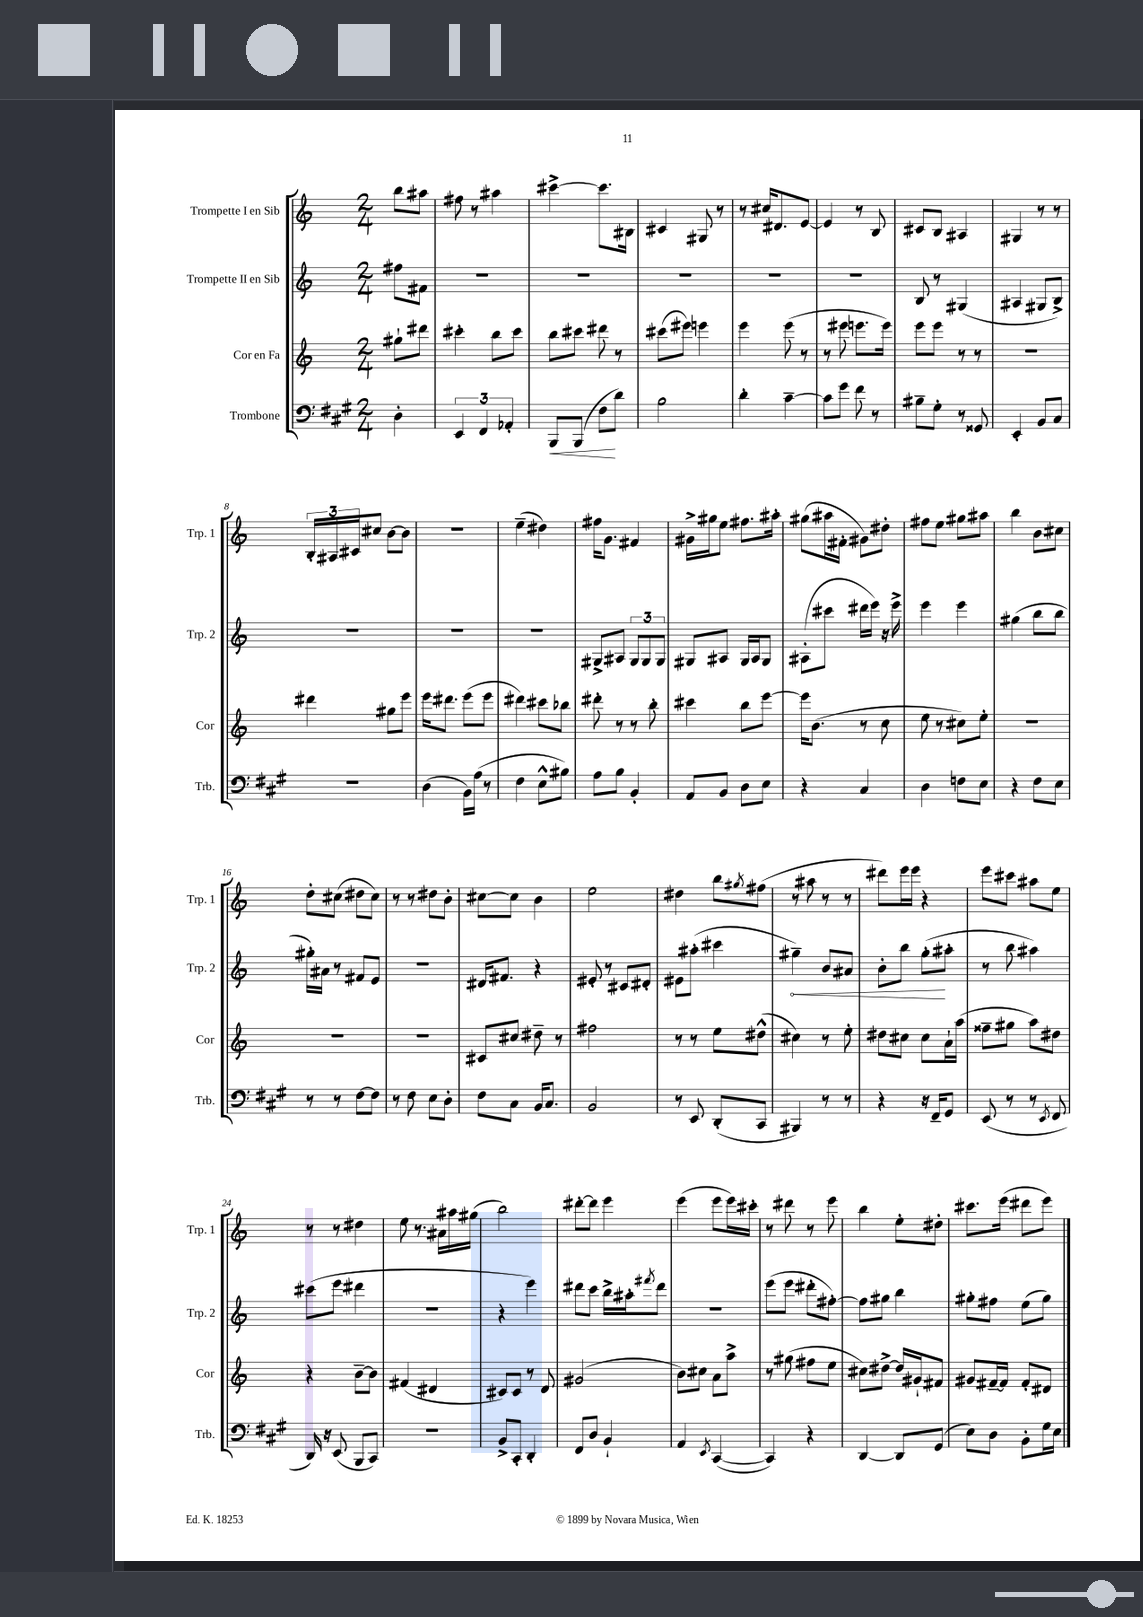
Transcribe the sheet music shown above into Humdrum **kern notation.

**kern	**kern	**kern	**kern
*staff4	*staff3	*staff2	*staff1
*clefF4	*clefG2	*clefG2	*clefG2
*k[f#c#g#]	*k[]	*k[]	*k[]
*M2/4	*M2/4	*M2/4	*M2/4
4D'	8gg#`	8ff#	8bb
.	8ddd#	8f#	8aa#
=	=	=	=
6EE	4ccc#'	2r	8ff#
.	.	.	8r
6FF#	.	.	.
.	8bb	.	4aa#
6AA-'	.	.	.
.	8ccc#	.	.
=	=	=	=
8BBB	8bb	2r	[4ccc#^
(8BBB	8ccc#	.	.
8F#	8ddd#	.	8.ccc#]
8d)	8r	.	.
.	.	.	16B#
=	=	=	=
2B	(8ccc#	2r	4c#
.	8eee#)	.	.
.	4eee	.	8G#
.	.	.	8r
=	=	=	=
4d'	4eee	2r	8r
.	.	.	16cc#
.	.	.	8.d#
[4c#~	(8eee	.	.
.	8r	.	[8e
=	=	=	=
8c#]	8r	2r	4e]
8g#	8eee#	.	.
8f#	8.eee	.	8r
8r	.	.	8B
.	16eee)	.	.
=	=	=	=
8B#~	8eee	8B	8c#
8G#'	8eee	8r	8B
8r	8r	(4G#	4A#
8GG##	8r	.	.
=	=	=	=
4EE'	2r	4A#	4G#
8BB	.	8G#	8r
8C#	.	8B^)	8r
=	=	=	=
2r	4ddd#	2r	24B'
.	.	.	24A#
.	.	.	24c#
.	.	.	8cc#
.	8gg#	.	[8b
.	8eee	.	8b]
=	=	=	=
(4D	16eee	2r	2r
.	8.ddd#	.	.
16BB)	(8eee	.	.
(16A	.	.	.
8r	8eee	.	.
=	=	=	=
4F#	4ddd#)	2r	(4ee~
8E^^	8ccc#	.	4dd#)
8B#)	8bb-	.	.
=	=	=	=
8A	8ddd#'	8G#^	16ff#
.	.	.	8.g
8B	8r	8A#	.
4BB'	8r	12G#	4f#
.	.	12G#	.
.	8bb'	.	.
.	.	12G#	.
=	=	=	=
8AA	4ccc#	8G#	16g#^
.	.	.	16gg#
8BB	.	8A#	8ee
8D	8bb	16G#	8.ff#
.	.	16A#	.
8E	[8eee	8G#	.
.	.	.	16aa#'
=	=	=	=
4r	16eee]	(8A#'	(8gg#
.	(8.b	.	.
.	.	8ccc#	16aa#
.	.	.	16f#'
4C#	8r	16ddd#	8g#)
.	.	16eee)	.
.	8cc	16r	8dd#'
.	.	16eee^	.
=	=	=	=
4D	8ee	4eee	8ff#
.	8r	.	8ee
8F	8cc#)	4eee	8gg#
8E	8ee'	.	8aa#
=	=	=	=
4r	2r	(4gg#	4bb
8F#	.	8bb	8b
8E	.	8bb	8cc#
=	=	=	=
8r	2r	16gg#')	8dd'
.	.	16a#	.
8r	.	8r	(8cc#
[8F#	.	8f#	8dd#
8F#]	.	8e	8cc#)
=	=	=	=
8r	2r	2r	8r
8F#	.	.	8r
8E	.	.	8dd#
8D'	.	.	8b'
=	=	=	=
8F#	8c#	16d#	[8cc#
.	.	8.f#	.
8C#	8cc#	.	8cc#]
16BB	8dd#~	4r	4b
8.C#	.	.	.
.	8r	.	.
=	=	=	=
2BB	2ff#	8e#'	2ee
.	.	8r	.
.	.	8c#	.
.	.	8d#'	.
=	=	=	=
8r	8r	8e#	4dd#
8EE	8r	(8aa#'	.
(8DD'	8ee	4ccc#	8bb
.	.	.	8qgg#
8CC#	(8dd#^^	.	(8ff#
=	=	=	=
4BBB#)	4cc#)	4gg#~)	8r
.	.	.	8aa#
8r	8r	8b	8r
8r	8ee'	8a#	8r
=	=	=	=
4r	8dd#	8b'	8ddd#)
.	8cc#	8bb	16eee
.	.	.	16eee
16r	8cc#	(8gg'	4r
16FF#~	.	.	.
8GG#	16a`	8aa#'	.
.	(16aa	.	.
=	=	=	=
(8EE	8ff##~	8r	8eee
8r	8gg#	8bb	8ccc#
8r	8aa)	4aa#)	8aa#
8qEE	.	.	.
8FF#	8dd#	.	8ee
=	=	=	=
16DD)	4r	(8ccc#	8r
16r	.	.	.
(8EE	.	8eee	8r
8BBB	[8b~	4ddd#	4dd#
8CC#)	8b]	.	.
=	=	=	=
2r	(4f#	2r	8ee
.	.	.	8.r
.	4d#	.	.
.	.	.	16a#
.	.	.	16aa#
.	.	.	(16gg#
=	=	=	=
8BB^	8c#)	4r	2bb)
8CC#'	8c#	.	.
4DD'	8r	4eee)	.
.	8d	.	.
=	=	=	=
8FF#	(2g#	8ddd#	[8ddd#'
8D	.	8ccc	8ddd#]
4BB`	.	16bb^	4eee
.	.	16aa#'	.
.	.	8qfff#	.
.	.	8ddd#	.
=	=	=	=
4AA	8b)	2r	(4eee
.	8cc#	.	.
8qEE	.	.	.
([4CC#	8a	.	8eee
.	8aa^	.	16eee)
.	.	.	16ccc#'
=	=	=	=
4CC#])	8r	(8eee	8r
.	(8gg#	8eee	8ddd#
4r	8ff#	8ddd#'	8r
.	8ee	[8ff#')	8eee
=	=	=	=
[4DD	8cc#)	8ff#]	4bb
.	[8dd#^	8gg#	.
8DD]	16dd#]	4bb	8ee'
.	16g#`	.	.
(8GG#	8f#	.	8dd#'
=	=	=	=
8E)	8g#	8gg#'	8.ccc#
8D	[16f#~	8ff#	.
.	16f#]	.	(16eee
8BB'	8f#'	(8ee	8ddd#
16G#	8d#	8gg#)	8eee)
16E	.	.	.
==	==	==	==
*-	*-	*-	*-
